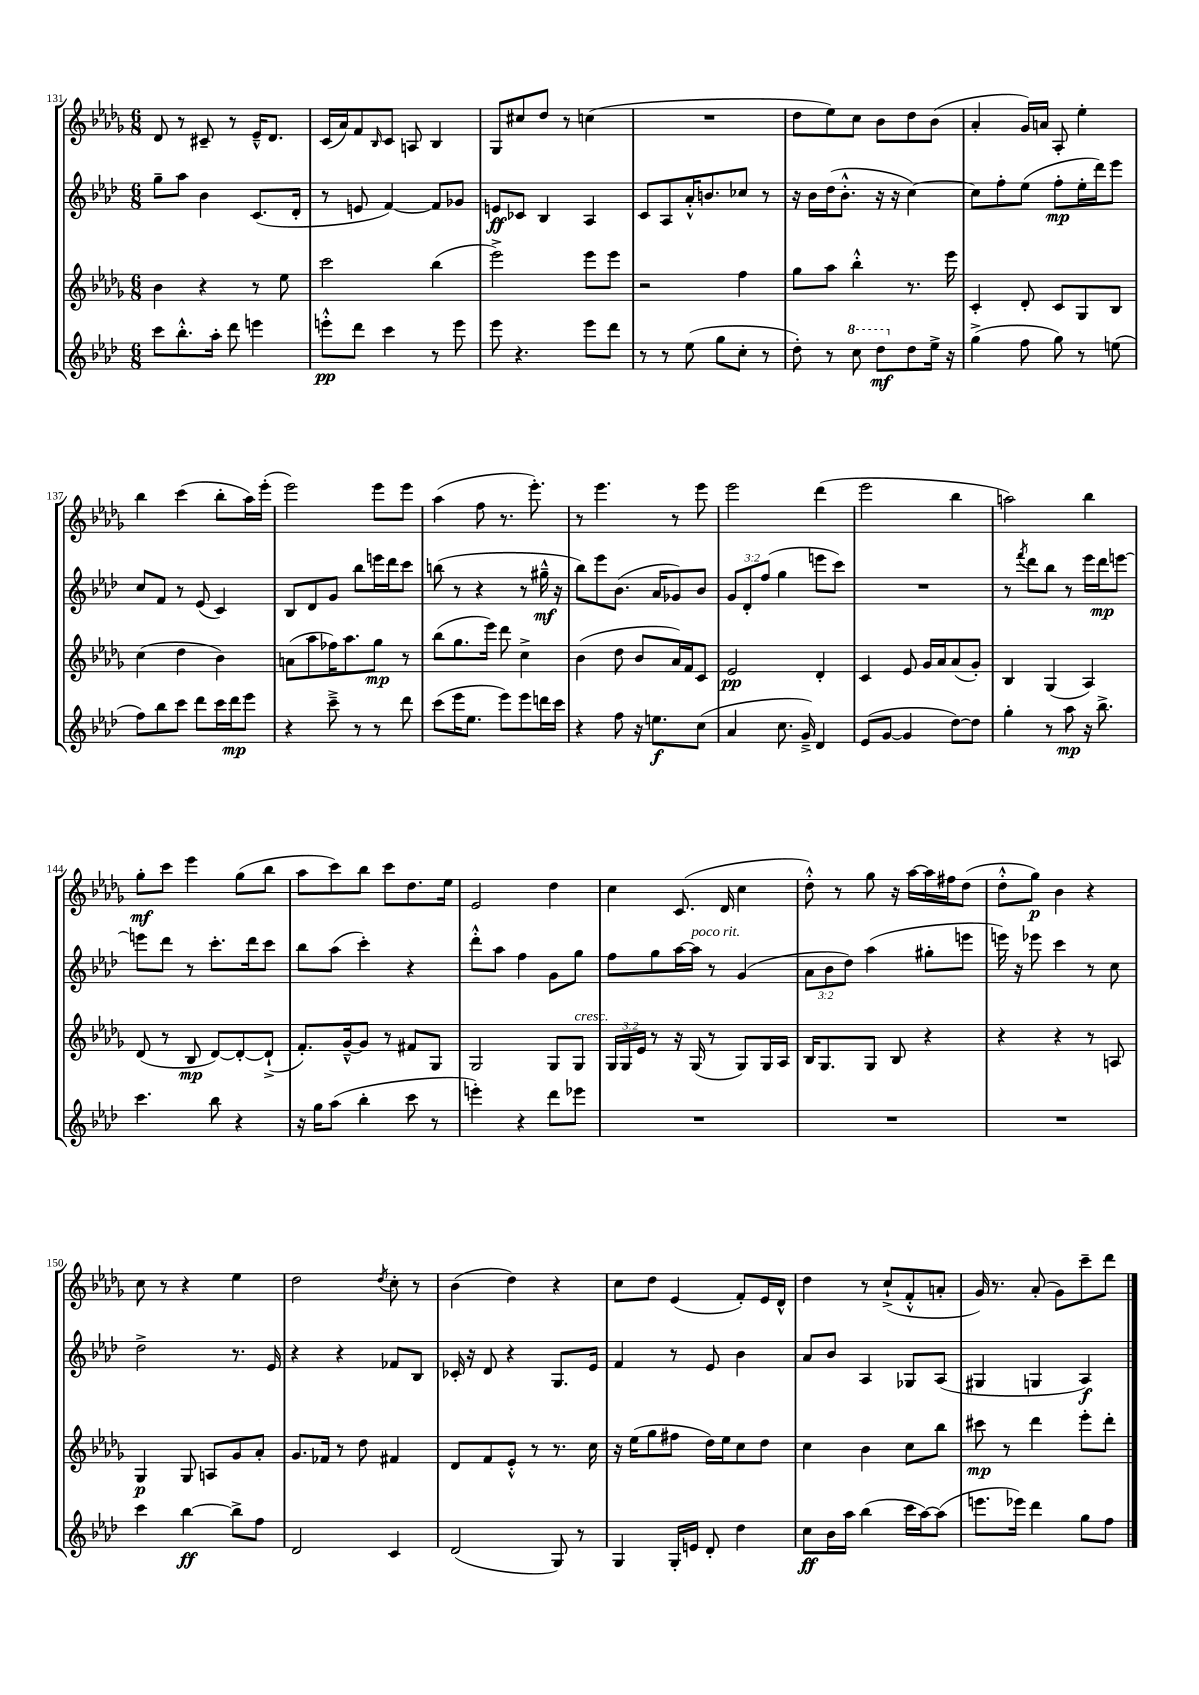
<<
\new StaffGroup <<
\new Staff = "s0" {
    \clef treble \key des \major \numericTimeSignature \time 6/8
    des'8 r8 cis'8-- r8 ees'16---^ des'8. |
    c'16( aes'16) f'8 \grace { bes16 } c'8 a8 bes4 |
    ges8 cis''8 des''8 r8 c''4( |
    R2. |
    des''8 ees''8) c''8 bes'8 des''8 bes'8( |
    aes'4-. ges'16) a'16 aes8-. ees''4-. |
    bes''4 c'''4( bes''8-. aes''16) ees'''16-.( |
    ees'''2) ees'''8 ees'''8 |
    aes''4( f''8 r8. ees'''8.-.) |
    r8 ees'''4. r8 ees'''8 |
    ees'''2 des'''4( |
    ees'''2 bes''4 |
    a''2) bes''4 |
    ges''8-.\mf c'''8 ees'''4 ges''8( bes''8 |
    aes''8 c'''8) bes''8 c'''8 des''8. ees''16 |
    ees'2 des''4 |
    c''4 c'8.( des'16 c''4 |
    des''8-.-^) r8 ges''8 r16 aes''16~ aes''16 fis''16 des''8( |
    des''8-.-^ ges''8\p) bes'4 r4 |
    c''8 r8 r4 ees''4 |
    des''2 \acciaccatura { des''8 } c''8-. r8 |
    bes'4( des''4) r4 |
    c''8 des''8 ees'4( f'8-.) ees'16 des'16-^ |
    des''4 r8 c''8-!->( f'8-.-^ a'8-. |
    ges'16) r8. aes'8-.( ges'8) c'''8-- des'''8 \bar "|." |
}
\new Staff = "s1" {
    \clef treble \key aes \major \numericTimeSignature \time 6/8 \override Staff.TupletNumber.text = #tuplet-number::calc-fraction-text
    g''8-- aes''8 bes'4 c'8.( des'16-. |
    r8 e'8 f'4~) f'8 ges'8 |
    e'8\ff ces'8 bes4 aes4 |
    c'8 aes8 aes'16-.-^ b'8. ces''8 r8 |
    r16 bes'16 des''16( bes'8.-.-^ r16 r16 c''4~) |
    c''8 f''8-. ees''8( f''8-.\mp ees''16-. des'''16) ees'''8 |
    c''8 f'8 r8 ees'8( c'4) |
    bes8 des'8 g'8 bes''8 e'''16 des'''16 c'''8 |
    b''8( r8 r4 r8 gis''16---^\mf r16 |
    bes''8) ees'''8 bes'8.( aes'16 ges'8) bes'8 |
    \tuplet 3/2 { g'8 des'8-. f''8( } g''4 e'''8 c'''8) |
    R2. |
    r8 \acciaccatura { f'''8 } des'''8 bes''8 r8 ees'''16 des'''16\mp e'''8~ |
    e'''8 des'''8 r8 c'''8.-. des'''16 c'''8 |
    bes''8 aes''8( c'''4-.) r4 |
    des'''8-.-^ aes''8 f''4 g'8 g''8 |
    f''8 g''8 aes''16~ aes''16^\markup { \italic "poco rit." } r8 g'4( |
    \tuplet 3/2 { aes'8 bes'8 des''8) } aes''4( gis''8-. e'''8 |
    e'''16) r16 ees'''8 c'''4 r8 c''8 |
    des''2-> r8. ees'16 |
    r4 r4 fes'8 bes8 |
    ces'16-. r16 des'8 r4 g8. ees'16 |
    f'4 r8 ees'8 bes'4 |
    aes'8 bes'8 aes4 ges8 aes8( |
    gis4 g4 aes4\f) \bar "|." |
}
\new Staff = "s2" {
    \clef treble \key des \major \numericTimeSignature \time 6/8 \override Staff.TupletNumber.text = #tuplet-number::calc-fraction-text
    bes'4 r4 r8 ees''8 |
    c'''2 bes''4( |
    ees'''2->) ees'''8 ees'''8 |
    r2 f''4 |
    ges''8 aes''8 bes''4-.-^ r8. ees'''16 |
    c'4-. des'8-. c'8 ges8 bes8 |
    c''4( des''4 bes'4) |
    a'8( aes''8 fes''16) aes''8. ges''8\mp r8 |
    bes''8( ges''8. ees'''16) des'''8 c''4-> |
    bes'4( des''8 bes'8 aes'16) f'16 c'8 |
    ees'2\pp des'4-. |
    c'4 ees'8 ges'16 aes'16 aes'8( ges'8-.) |
    bes4 ges4( aes4) |
    des'8( r8 bes8\mp des'8~) des'8~-. des'8-!->( |
    f'8.-.) ges'16~---^ ges'8 r8 fis'8 ges8 |
    ges2 ges8 ges8^\markup { \italic "cresc." } |
    \tuplet 3/2 { ges16 ges16 ees'16 } r8 r16 ges16( r8 ges8) ges16 aes16 |
    bes16 ges8. ges8 bes8 r4 |
    r4 r4 r8 a8 |
    ges4\p ges8 a8 ges'8 aes'8-. |
    ges'8. fes'16 r8 des''8 fis'4 |
    des'8 f'8 ees'8-.-^ r8 r8. c''16 |
    r16 ees''16( ges''8 fis''8 des''16) ees''16 c''8 des''8 |
    c''4 bes'4 c''8 bes''8 |
    cis'''8\mp r8 des'''4 ees'''8-. des'''8-. \bar "|." |
}
\new Staff = "s3" {
    \clef treble \key aes \major \numericTimeSignature \time 6/8
    c'''8 bes''8.-.-^ aes''16-. des'''8 e'''4 |
    e'''8-.-^\pp des'''8 c'''4 r8 e'''8 |
    ees'''8 r4. ees'''8 des'''8 |
    r8 r8 ees''8( g''8 c''8-. r8 |
    des''8-.) r8 \ottava #1 c'''8 des'''8\mf \ottava #0 des''8 ees''16-> r16 |
    g''4->( f''8 g''8) r8 e''8( |
    f''8) bes''8 c'''8 des'''8 c'''16 des'''16\mp ees'''8 |
    r4 c'''8---> r8 r8 des'''8 |
    c'''8( ees'''16 ees''8. ees'''8) ees'''8 d'''16 c'''16 |
    r4 f''8 r16 e''8.\f c''8( |
    aes'4 c''8. g'16--->) des'4 |
    ees'8( g'8~ g'4 des''8~) des''8 |
    g''4-. r8 aes''8\mp r16 bes''8.-> |
    c'''4. bes''8 r4 |
    r16 g''16 aes''8( bes''4-. c'''8 r8 |
    e'''4-.) r4 des'''8 ees'''8 |
    R2. |
    R2. |
    R2. |
    c'''4 bes''4~\ff bes''8-> f''8 |
    des'2 c'4 |
    des'2( g8) r8 |
    g4 g16-. e'16 des'8-. des''4 |
    c''8\ff bes'16 aes''16 bes''4( c'''16 aes''16~) aes''8( |
    e'''8. ees'''16) des'''4 g''8 f''8 \bar "|." |
}
>>
>>
\layout { \context { \Score currentBarNumber = #131 } }
